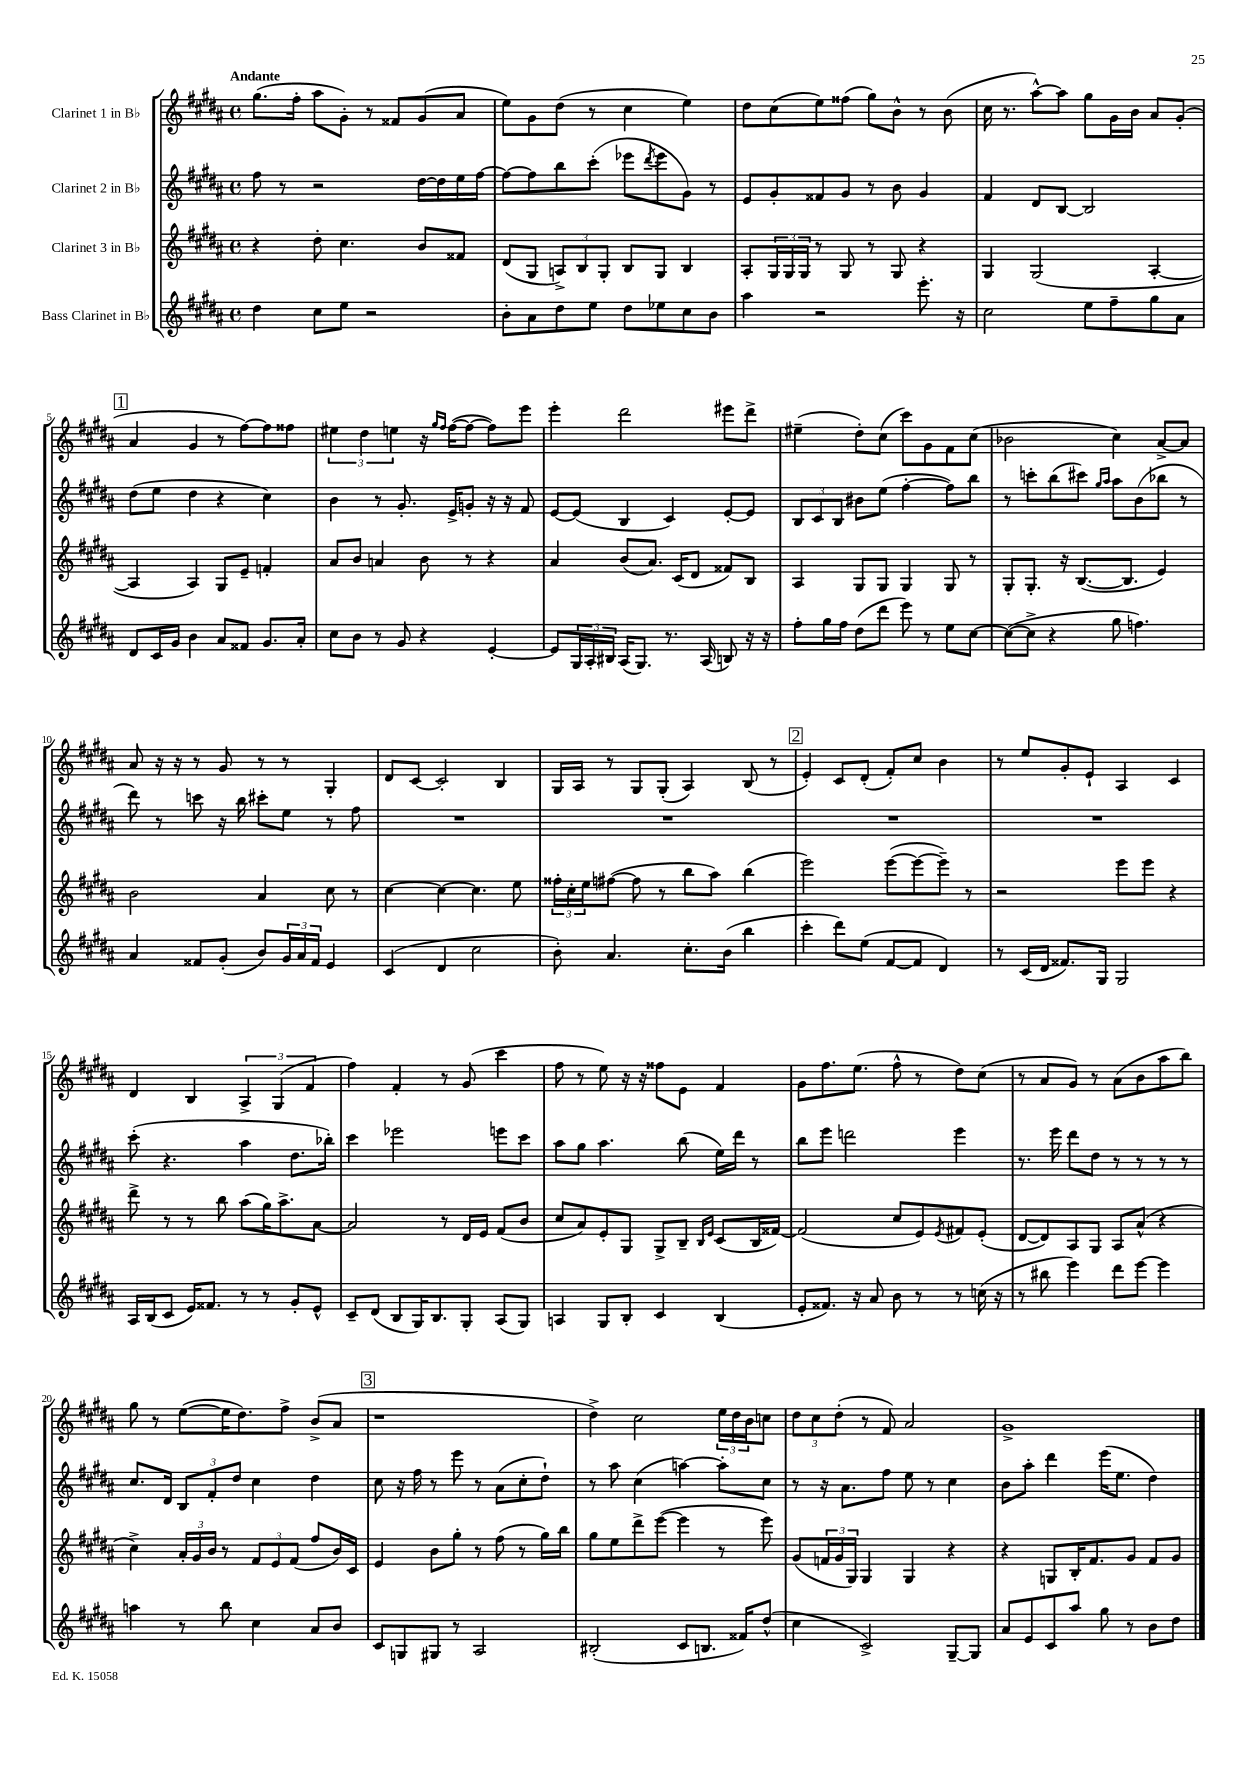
<<
\new StaffGroup <<
\new Staff = "s0" \with { instrumentName = "Clarinet 1 in Bb" } {
    \clef treble \key b \major \defaultTimeSignature \time 4/4 \tempo "Andante"
    gis''8.( fis''16-. ais''8 gis'8-.) r8 fisis'8 gis'8( ais'8 |
    e''8) gis'8 dis''8( r8 cis''4 e''4) |
    dis''8 cis''8( e''8) fisis''8( gis''8) b'8-^ r8 b'8( |
    cis''16 r8. ais''8~-^) ais''8 gis''8 gis'16 b'16 ais'8 gis'8-.( |
    \mark \markup { \box "1" } ais'4 gis'4 r8 fis''8~) fis''8 fisis''8 |
    \tuplet 3/2 { eis''4 dis''4 e''4 } r16 \grace { gis''16 fis''16 } fis''16~( fis''8~ fis''8) e'''8 |
    e'''4-. dis'''2 eis'''8 dis'''8-> |
    eis''4--( dis''8-.) cis''8( cis'''8) gis'8 fis'8 cis''8( |
    bes'2 cis''4) ais'8~-> ais'8 |
    ais'8 r16 r16 r8 gis'8 r8 r8 gis4-. |
    dis'8 cis'8~ cis'2-. b4 |
    gis16 ais16 r8 gis8 gis8-.( ais4) b8( r8 |
    \mark \markup { \box "2" } e'4-.) cis'8 dis'8-.( fis'8-.) cis''8 b'4 |
    r8 e''8 gis'8-. e'8-! ais4 cis'4 |
    dis'4 b4 \tuplet 3/2 { ais4-> gis4( fis'4 } |
    fis''4) fis'4-. r8 gis'8( cis'''4 |
    fis''8 r8 e''8) r16 r16 fisis''8 e'8 fis'4 |
    gis'8 fis''8. e''8.( fis''8-^ r8 dis''8) cis''8( |
    r8 ais'8 gis'8) r8 ais'8( b'8 ais''8 b''8) |
    gis''8 r8 e''8~( e''16 dis''8.) fis''8-> b'8->( ais'8 |
    \mark \markup { \box "3" } r1 |
    dis''4->) cis''2 \tuplet 3/2 { e''16 dis''16 b'16 } c''8 |
    \tuplet 3/2 { dis''8 cis''8 dis''8-.( } r8 fis'8) ais'2 |
    gis'1-> \bar "|." |
}
\new Staff = "s1" \with { instrumentName = "Clarinet 2 in Bb" } {
    \clef treble \key b \major \defaultTimeSignature \time 4/4
    fis''8 r8 r2 dis''16~ dis''16 e''16 fis''16~ |
    fis''8~ fis''8 b''8 cis'''8-.( ees'''8 \acciaccatura { dis'''8 } ees'''8 gis'8) r8 |
    e'8 gis'8-. fisis'8 gis'8 r8 b'8 gis'4 |
    fis'4 dis'8 b8~ b2 |
    \mark \markup { \box "1" } dis''8( e''8 dis''4 r4 cis''4) |
    b'4 r8 gis'8.-. e'16-> g'8-. r16 r16 fis'8 |
    e'8~ e'8( b4 cis'4) e'8~-. e'8 |
    \tuplet 3/2 { b8 cis'8 b8 } bis'8 e''8( fis''4~-. fis''8) b''8 |
    r8 c'''8-. b''8( cis'''8) \grace { gis''16 ais''16 } ais''8 b'8( bes''8 r8 |
    dis'''8) r8 c'''8 r16 b''16 cis'''8-. e''8 r8 fis''8 |
    R1 |
    R1 |
    \mark \markup { \box "2" } R1 |
    R1 |
    cis'''8-.( r4. ais''4 dis''8. bes''16-.) |
    cis'''4 ees'''2 e'''8 cis'''8 |
    ais''8 gis''8 ais''4. b''8( e''16) dis'''16 r8 |
    b''8 e'''8 d'''2 e'''4 |
    r8. e'''16 dis'''8 dis''8 r8 r8 r8 r8 |
    cis''8. dis'16 \tuplet 3/2 { b8 fis'8-. dis''8 } cis''4 dis''4 |
    \mark \markup { \box "3" } cis''8 r16 fis''16 r8 e'''8 r8 ais'8( cis''8-. dis''8-!) |
    r8 ais''8 cis''4( a''4~) a''8-. cis''8 |
    r8 r16 ais'8. fis''8 e''8 r8 cis''4 |
    b'8 ais''8-. dis'''4 e'''16( e''8. dis''4) \bar "|." |
}
\new Staff = "s2" \with { instrumentName = "Clarinet 3 in Bb" } {
    \clef treble \key b \major \defaultTimeSignature \time 4/4
    r4 dis''8-. cis''4. b'8 fisis'8 |
    dis'8( gis8 \tuplet 3/2 { a8->) b8 gis8-. } b8 gis8 b4 |
    ais8-. \tuplet 3/2 { gis16 gis16 gis16 } r8 gis8 r8 gis8 r4 |
    gis4 gis2( ais4~-. |
    \mark \markup { \box "1" } ais4 ais4) gis8 e'8-- f'4-. |
    ais'8 b'8 a'4 b'8 r8 r4 |
    ais'4 b'8( ais'8.) cis'16( dis'8 fisis'8) b8 |
    ais4 gis8 gis8 gis4 gis8 r8 |
    gis8-. gis8.-. r16 b8.~( b8. e'4) |
    b'2 ais'4 cis''8 r8 |
    cis''4~ cis''4~ cis''4. e''8 |
    \tuplet 3/2 { fisis''16-. cis''16-. e''16 } fis''8~( fis''8 r8 b''8 ais''8) b''4( |
    \mark \markup { \box "2" } e'''2) e'''8~( e'''8~ e'''8--) r8 |
    r2 e'''8 e'''8 r4 |
    dis'''8-> r8 r8 b''8 ais''8( gis''16) ais''8.-> ais'8~ |
    ais'2 r8 dis'16 e'16 fis'8( b'8 |
    cis''8 ais'8) e'8-. gis8 gis8-> b8-- \grace { b16 e'16 } cis'8( b16 fisis'16~) |
    fisis'2( cis''8 e'8) \acciaccatura { e'8 } fis'8 e'8-.( |
    dis'8~ dis'8) ais8 gis8 ais8 ais'8-^( r4 |
    cis''4->) \tuplet 3/2 { ais'16-. gis'16 b'16 } r8 \tuplet 3/2 { fis'8 e'8 fis'8( } fis''8 b'16) cis'16 |
    \mark \markup { \box "3" } e'4 b'8 gis''8-. r8 fis''8( r8 gis''16) b''16 |
    gis''8 e''8 dis'''8-> e'''8~( e'''4 r8 e'''8) |
    gis'8( \tuplet 3/2 { f'16 gis'16 gis16) } gis4 gis4 r4 |
    r4 g8 b16-. fis'8. gis'8 fis'8 gis'8 \bar "|." |
}
\new Staff = "s3" \with { instrumentName = "Bass Clarinet in Bb" } {
    \clef treble \key b \major \defaultTimeSignature \time 4/4
    dis''4 cis''8 e''8 r2 |
    b'8-. ais'8 dis''8 e''8 dis''8 ees''8 cis''8 b'8 |
    ais''4 r2 e'''8.-. r16 |
    cis''2 e''8 fis''8-- gis''8 ais'8 |
    \mark \markup { \box "1" } dis'8 cis'16 gis'16 b'4 ais'8 fisis'8 gis'8. ais'16-. |
    cis''8 b'8 r8 gis'8 r4 e'4~-. |
    e'8 \tuplet 3/2 { gis16 ais16-. bis16 } ais16( gis8.) r8. ais16( b8) r16 r16 |
    fis''8-. gis''16 fis''16 dis''8( dis'''8 e'''8) r8 e''8 cis''8~ |
    cis''8~( cis''8-> r4 gis''8 f''4.) |
    ais'4 fisis'8 gis'8-.( b'8) \tuplet 3/2 { gis'16 ais'16 fisis'16 } e'4 |
    cis'4( dis'4 cis''2 |
    b'8-.) ais'4. cis''8.-. b'16( b''4 |
    \mark \markup { \box "2" } cis'''4-. dis'''8) e''8( fis'8~ fis'8 dis'4) |
    r8 cis'16( dis'16 fisis'8.) gis16 gis2 |
    ais16 b16( cis'8 e'16) fisis'8. r8 r8 gis'8-. e'8-^ |
    cis'8-- dis'8( b8 gis16) b8. gis8-. ais8( gis8) |
    a4 gis8 b8-. cis'4 b4( |
    e'8-. fisis'8.) r16 ais'8 b'8 r8 r8 c''16( r16 |
    r8 bis''8 e'''4) dis'''8 e'''8~ e'''4 |
    a''4 r8 b''8 cis''4 ais'8 b'8 |
    \mark \markup { \box "3" } cis'8 g8 gis8 r8 ais2 |
    bis2-.( cis'8 b8. fisis'16) dis''8-^( |
    cis''4 cis'2->) gis8~-- gis8 |
    ais'8 e'8 cis'8 ais''8 gis''8 r8 b'8 dis''8 \bar "|." |
}
>>
>>
